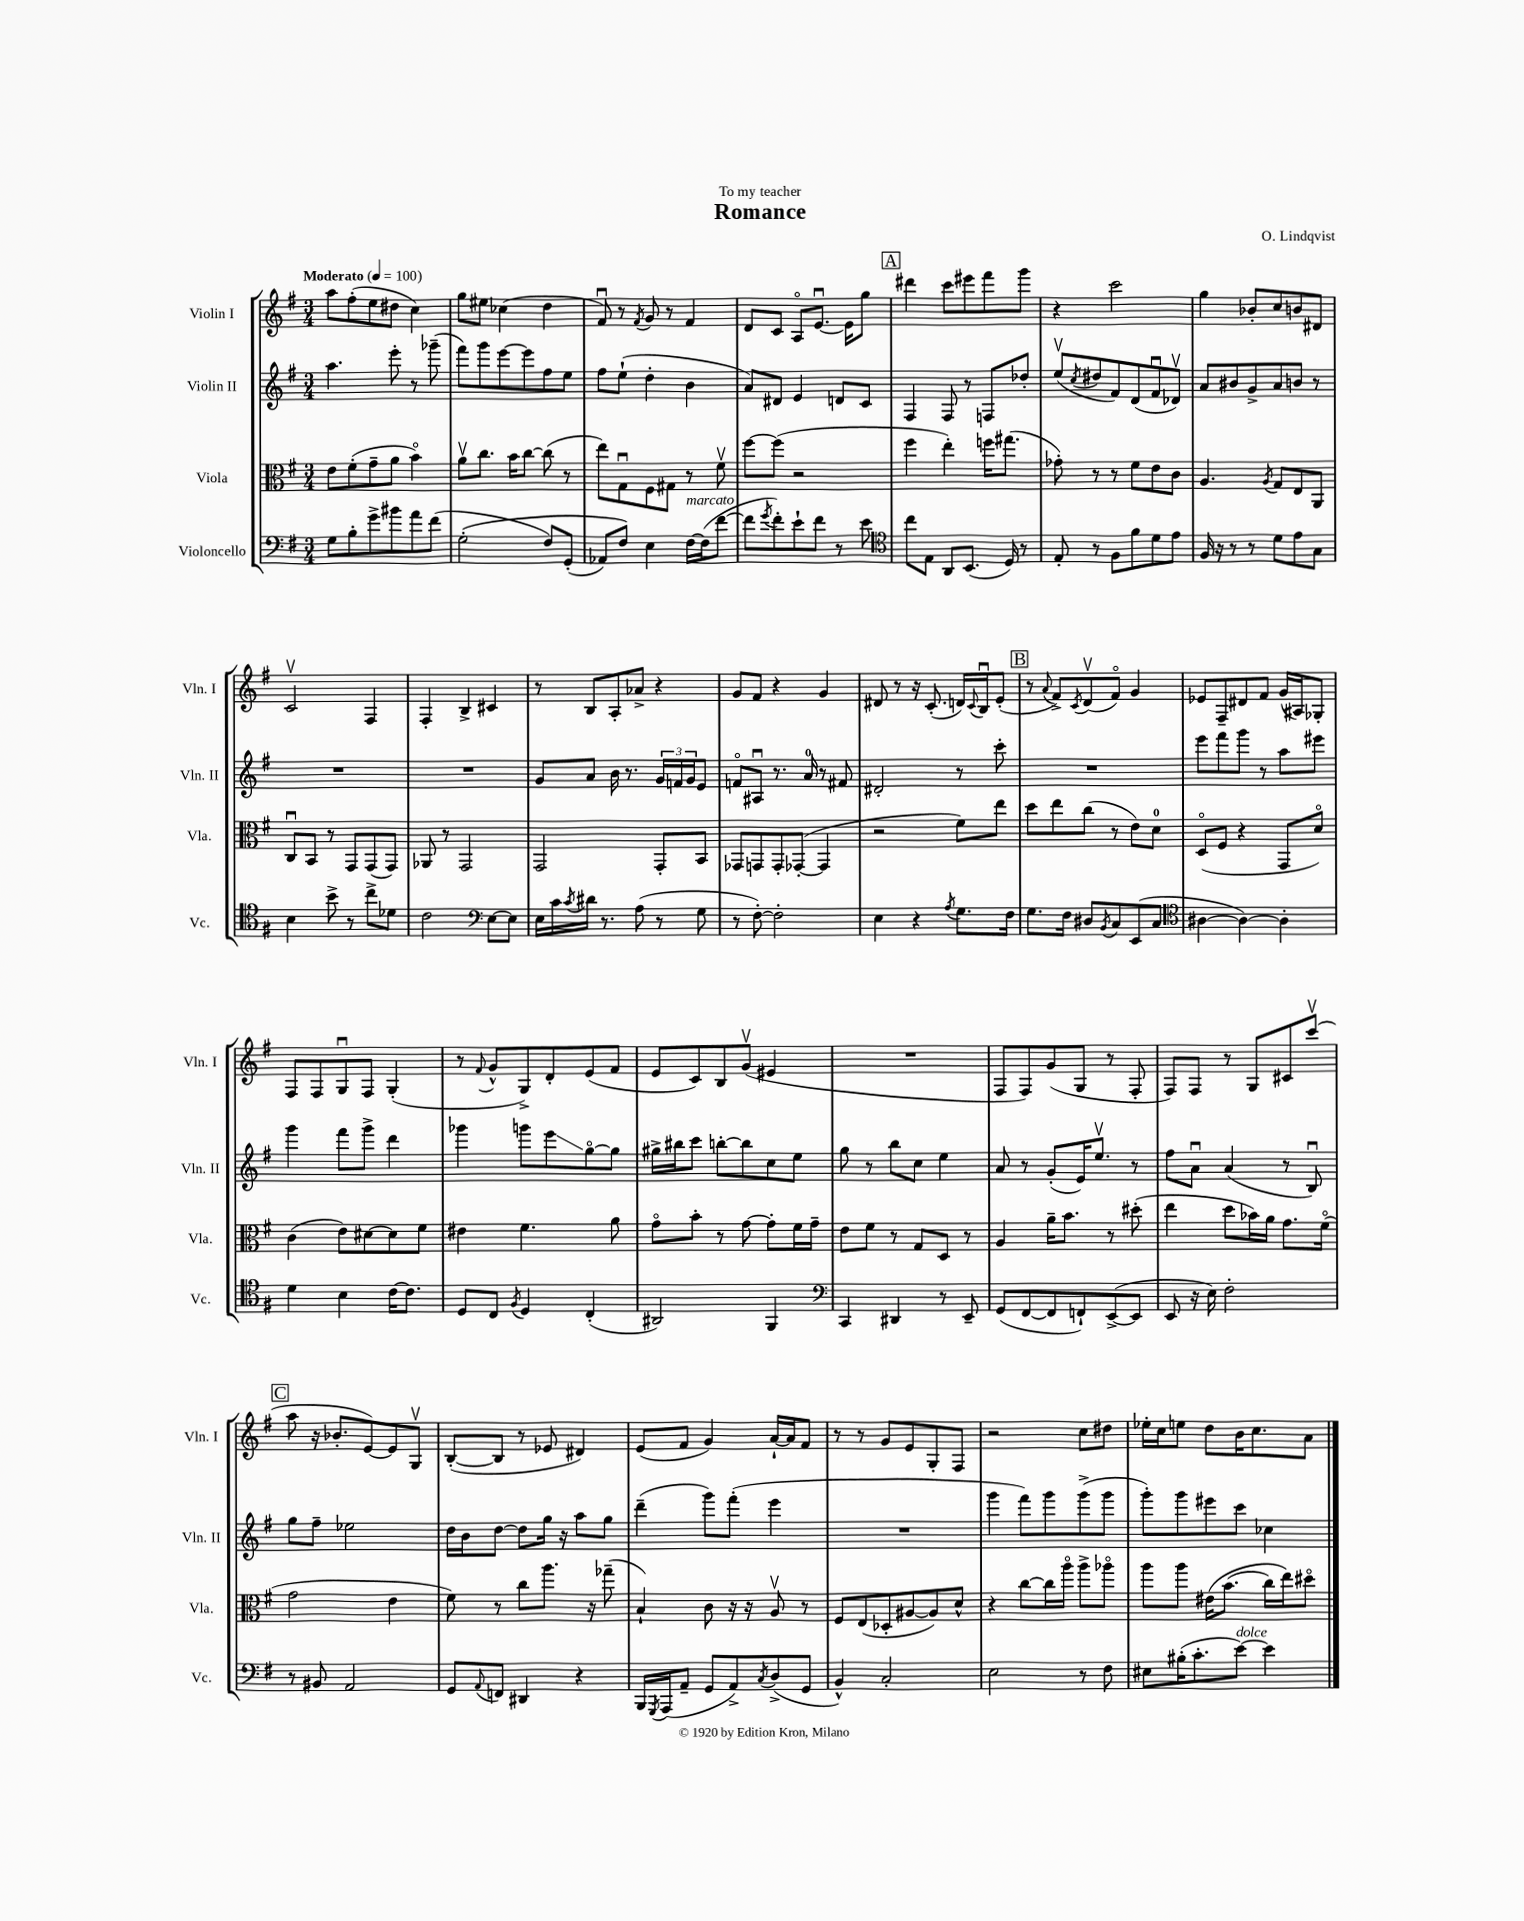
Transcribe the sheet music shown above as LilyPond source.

\header { title = "Romance" composer = "O. Lindqvist" dedication = "To my teacher" }
<<
\new StaffGroup <<
\new Staff = "s0" \with { instrumentName = "Violin I" shortInstrumentName = "Vln. I" } {
    \clef treble \key g \major \numericTimeSignature \time 3/4 \tempo "Moderato" 4 = 100
    a''8 fis''8-.( e''8 dis''8 c''4) |
    g''8 eis''8 ces''4( d''4 |
    fis'8\downbow) r8 \acciaccatura { fis'8 } g'8 r8 fis'4 |
    d'8 c'8 a8\flageolet e'8.~\downbow e'16 g''8 |
    \mark \markup { \box "A" } dis'''4 c'''8 eis'''8 fis'''8 g'''8 |
    r4 c'''2 |
    g''4 bes'8-. c''8 b'8 dis'8 |
    c'2\upbow fis4 |
    fis4-. b4-> cis'4 |
    r8 b8 a8-. aes'8-> r4 |
    g'8 fis'8 r4 g'4 |
    dis'8 r8 r16 c'8.-.( d'16) \appoggiatura { c'8 } b16\downbow e'8-.( |
    \mark \markup { \box "B" } r8 \appoggiatura { a'8 } fis'8->) \acciaccatura { c'8 } d'8\upbow( fis'8\flageolet) g'4 |
    ees'8 fis8-- dis'8 fis'8 g'16( ais16) ges8-. |
    fis8 fis8 g8\downbow fis8 g4-.( |
    r8 \appoggiatura { fis'8 } g'8-^ g8->) d'8-. e'8( fis'8 |
    e'8 c'8) b8 g'8\upbow( eis'4 |
    R2. |
    fis8 fis8) g'8( g8 r8 fis8-. |
    fis8) fis8 r8 g8 cis'8 c'''8\upbow( |
    \mark \markup { \box "C" } a''8 r16 bes'8.-. e'8~) e'8 g8\upbow |
    b8~-.( b8 r8 ees'8 dis'4) |
    e'8( fis'8 g'4) a'16~-! a'16 fis'8 |
    r8 r8 g'8 e'8 g8-. fis8 |
    r2 c''8 dis''8 |
    ees''16-. c''16 e''8 d''8 b'16 c''8. a'8 \bar "|." |
}
\new Staff = "s1" \with { instrumentName = "Violin II" shortInstrumentName = "Vln. II" } {
    \clef treble \key g \major \numericTimeSignature \time 3/4
    a''4. e'''8-. r8 ges'''8--( |
    fis'''8) g'''8 e'''8~ e'''8 fis''8 e''8 |
    fis''8 e''8-!( d''4-. b'4 |
    a'8) dis'8 e'4 d'8 c'8 |
    \mark \markup { \box "A" } fis4 fis8 r8 f8 des''8-. |
    e''8\upbow( \acciaccatura { c''8 } dis''8 fis'8) d'8( fis'8\downbow des'8\upbow) |
    a'8 bis'8 g'8-> a'8 b'8 r8 |
    R2. |
    R2. |
    g'8 a'8 b'16 r8. \tuplet 3/2 { g'16 f'16 g'16 } e'8 |
    f'8\flageolet ais8\downbow r8. a'16-0 r8 fis'8 |
    dis'2-. r8 c'''8-. |
    \mark \markup { \box "B" } R2. |
    e'''8 fis'''8 g'''8 r8 a''8 eis'''8 |
    g'''4 fis'''8 g'''8-> d'''4 |
    ges'''4 g'''8 e'''8\glissando g''8~\flageolet g''8 |
    gis''16-> bis''16 c'''8 b''8~-. b''8 c''8 e''8 |
    g''8 r8 b''8 c''8 e''4 |
    a'8 r8 g'8-.( e'16) e''8.\upbow r8 |
    fis''8 a'8\downbow a'4( r8 b8\downbow) |
    \mark \markup { \box "C" } g''8 fis''8-- ees''2 |
    d''16 b'16 d''8~ d''8 g''16 r16 a''8 g''8 |
    d'''4--( g'''8) fis'''8-.( e'''4 |
    R2. |
    g'''4 fis'''8) g'''8 g'''8->( g'''8 |
    g'''8-.) g'''8 eis'''8 c'''8 ces''4 \bar "|." |
}
\new Staff = "s2" \with { instrumentName = "Viola" shortInstrumentName = "Vla." } {
    \clef alto \key g \major \numericTimeSignature \time 3/4
    e'8 fis'8-.( g'8-- a'8 b'4\flageolet) |
    a'8\upbow c''8. b'16 c''8~ c''8( r8 |
    e''8) g8\downbow fis8 gis8 r8 fis'8\upbow |
    fis''8~ fis''8( r2 |
    \mark \markup { \box "A" } fis''4 e''4-.) f''16 gis''8.( |
    ges'8-.) r8 r8 fis'8 e'8 c'8 |
    a4. \acciaccatura { a8 } g8 e8 a,8 |
    c8\downbow b,8 r8 g,8 g,8( g,8) |
    aes,8 r8 g,2 |
    g,2 g,8-. b,8 |
    ges,8 g,8 g,8-. ges,8~-.( ges,4 |
    r2 fis'8) e''8 |
    \mark \markup { \box "B" } d''8 e''8 c''8( r8 e'8) d'8-0 |
    d8\flageolet( fis8 r4 g,8 d'8\flageolet) |
    c'4( e'8) dis'8~ dis'8 fis'8 |
    eis'4 fis'4. a'8 |
    g'8\flageolet b'8-. r8 g'8~ g'8-. fis'16 g'16-- |
    e'8 fis'8 r8 g8 d8 r8 |
    a4 a'16-- b'8. r8 dis''8-.( |
    e''4 d''8 bes'16) a'16 g'8. fis'16\flageolet( |
    \mark \markup { \box "C" } g'2 e'4 |
    fis'8) r8 c''8 a''8. r16 ges''8--( |
    b4-!) c'8 r16 r16 a8\upbow r8 |
    fis8 e8( des8-. ais8~ ais8) d'8-^ |
    r4 c''8~ c''16 a''16\flageolet a''8-> aes''8\flageolet |
    a''8 a''8 eis'16\( b'8.( c''16) e''16\) dis''8\flageolet \bar "|." |
}
\new Staff = "s3" \with { instrumentName = "Violoncello" shortInstrumentName = "Vc." } {
    \clef bass \key g \major \numericTimeSignature \time 3/4
    g8 b8-. g'8-> bis'8 a'8 fis'8( |
    g2-.\( fis8) g,8-.( |
    aes,8) fis8\) e4 fis16~^\markup { \italic "marcato" } fis16( fis'8~ |
    fis'8 \acciaccatura { g'8 } fis'8-.) e'8-! fis'8 r8 e'8 |
    \mark \markup { \box "A" } \clef tenor c''8 e8 a,8 b,8.( d16) r8 |
    e8-. r8 fis8 fis'8 d'8 e'8 |
    fis16 r16 r8 r8 d'8 e'8 g8 |
    b4 b'8-> r8 c''8-> des'8 |
    c'2 \clef bass e8~ e8 |
    e16 c'16 \acciaccatura { c'8 } dis'16 r8. a8( r8 g8 |
    r8 fis8~-.) fis2-. |
    e4 r4 \acciaccatura { a8 } g8. fis16 |
    \mark \markup { \box "B" } g8. fis16 dis8 \acciaccatura { b,8 } c8 e,8( c8 |
    \clef tenor ais4~ ais4~) ais4-. |
    d'4 b4 c'16~ c'8. |
    d8 c8 \acciaccatura { fis8 } d4 c4-.( |
    ais,2) fis,4 |
    \clef bass c,4 dis,4 r8 e,8-- |
    g,8( fis,8~ fis,8 f,8-!) e,8~->( e,8 |
    e,8 r16 e16) fis2-. |
    \mark \markup { \box "C" } r8 bis,8 a,2 |
    g,8 \appoggiatura { a,8 } f,8 dis,4 r4 |
    b,,16 \acciaccatura { g,,8 } a,,16( a,8-- g,8 a,8->) \acciaccatura { c8 } d8->( g,8 |
    b,4-^) c2-. |
    e2 r8 fis8 |
    eis8 bis16-.( c'8.-. e'8~^\markup { \italic "dolce" }) e'4 \bar "|." |
}
>>
>>
\layout { \context { \Score \remove "Bar_number_engraver" } }
